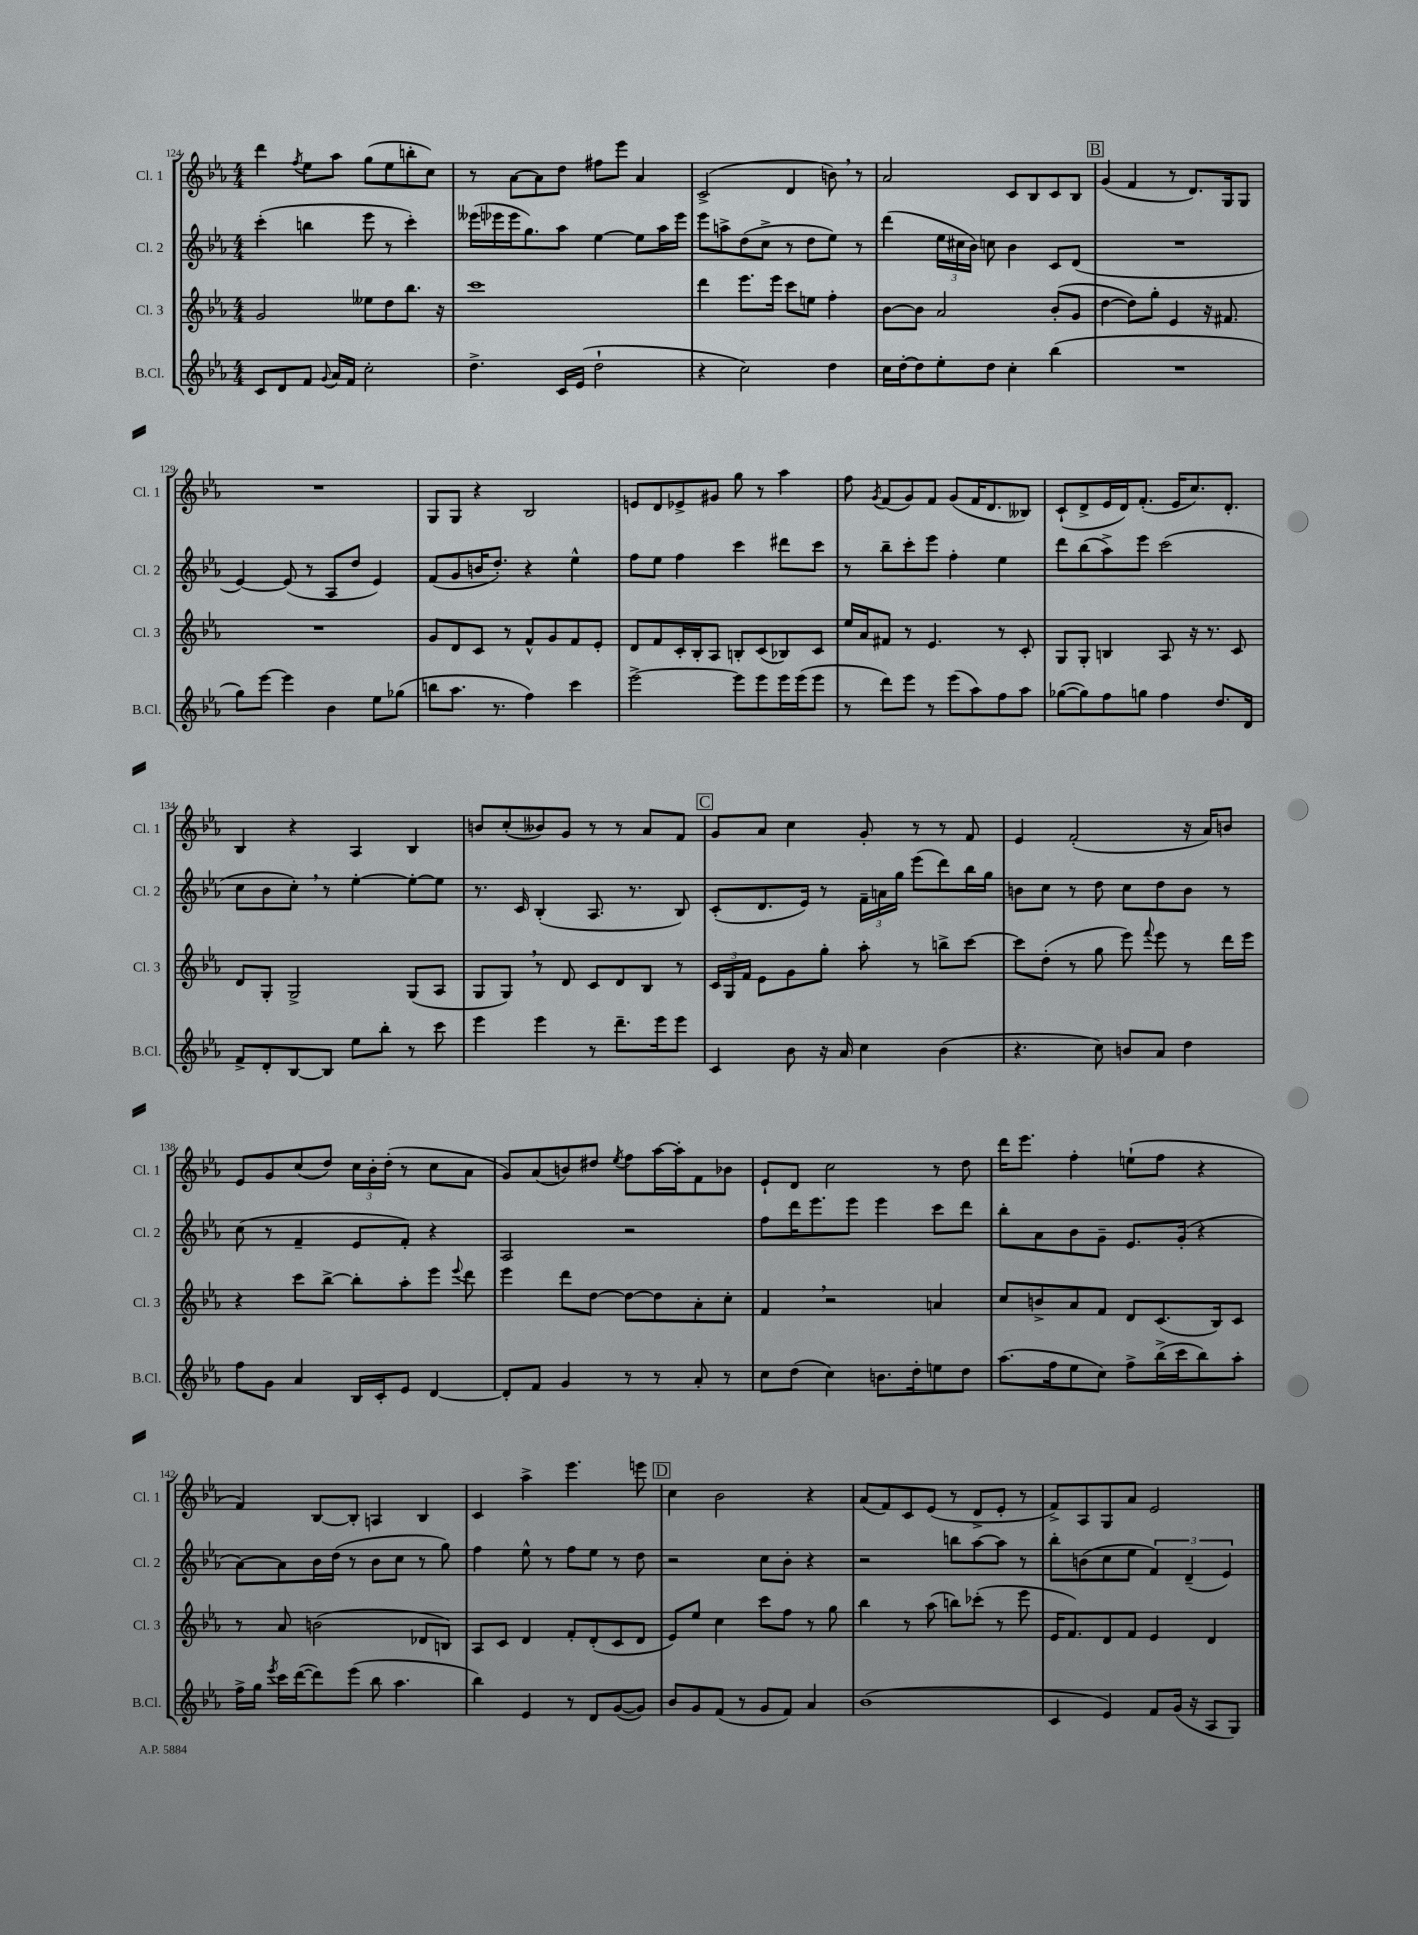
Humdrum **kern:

**kern	**kern	**kern	**kern
*staff4	*staff3	*staff2	*staff1
*clefG2	*clefG2	*clefG2	*clefG2
*k[b-e-a-]	*k[b-e-a-]	*k[b-e-a-]	*k[b-e-a-]
*M4/4	*M4/4	*M4/4	*M4/4
8c/L	2g/	(4ccc'\	4ddd\
8d/	.	.	.
.	.	.	8qff/
8f/J	.	4bb\	8ee-\L
8qqg/	.	.	.
16a-/LL	.	.	8aa-\J
16f/JJ	.	.	.
2cc'\	8ee--\L	8eee-\	(8gg\L
.	8dd\	8r	8ee-\
.	8.bb-\J	4ccc'\)	8bb'\
.	.	.	8cc\J)
.	16r	.	.
=	=	=	=
4.dd^\	1ccc	(16eee--\LL	8r
.	.	16eee-\	.
.	.	16eee-\J	[8a-\L
.	.	8.gg\)	.
.	.	.	8a-\]
16c/LL	.	8aa-\J	8dd\J
(16e-/JJ	.	.	.
2dd`\	.	[4ee-\	8ff#\L
.	.	.	8eee-\J
.	.	8ee-\]L	4a-/
.	.	16aa-\L	.
.	.	16eee-\JJ	.
=	=	=	=
4r	4ddd\	8eee-\L	(2c^/
.	.	8aa^\	.
2cc\)	8.eee-\L	(8dd\	.
.	.	8cc^\J	.
.	16eee-\Jk	.	.
.	8ccc\L	8r	4d/
.	8ee\J	8dd\L	.
4dd\	4ff'\	8ee-\J)	8b\)
.	.	8r	8r
=	=	=	=
16cc\LL	[8b-\L	(4ddd\	2a-/
[16dd'\J	.	.	.
8dd\]	8b-\]J	.	.
8ee-'\	2a-/	24ee-\LL	.
.	.	24cc#\	.
.	.	24b-\JJ)	.
8dd\J	.	8cc\	.
4cc'\	.	4b-\	8c/L
.	.	.	8B-/
(4bb-\	(8b-'/L	8c/L	8c/
.	8g/J	(8d/J	8B-/J
=	=	=	=
1r	[4dd\	1r	(4g/
.	8dd\]L)	.	4f/
.	8gg'\J	.	.
.	4e-/	.	8r
.	.	.	8.d/L)
.	16r	.	.
.	8.f#/	.	16G/k
.	.	.	8G/J
=	=	=	=
8gg\L)	1r	[4e-/)	1r
[8eee-\J	.	.	.
4eee-\]	.	(8e-/]	.
.	.	8r	.
4b-\	.	8A-/L	.
.	.	8dd/J	.
8ee-\L	.	4e-/)	.
(8gg-\J	.	.	.
=	=	=	=
8bb\L	8g/L	(8f/L	8G/L
8.aa-\J	8d/	8g/	8G/J
.	8c/J	16b/K	4r
8.r	.	8.dd'/J)	.
.	8r	.	.
4ff\)	8f^^/L	4r	2B-/
.	8g/	.	.
4ccc\	8f/	4ee-^^\	.
.	8e-'/J	.	.
=	=	=	=
[2eee-^\	8d/L	8ff\L	8e/L
.	8f/	8ee-\J	8d/
.	16c'/L	4ff\	8e-^/
.	16B-'/J	.	.
.	8A-/J	.	8g#/J
8eee-\]L	8B'/L	4ccc\	8gg\
8eee-\	(8c/	.	8r
16eee-\L	8B-/)	8ddd#\L	4aa-\
(16eee-\J	.	.	.
8eee-\J	8c/J	8ccc\J	.
=	=	=	=
8r	16ee-/LL	8r	8ff\
.	16a-/J	.	.
.	.	.	8qg/
8ddd\L)	8f#/J	8bb-~\L	(8f/L
8eee-\J	8r	8ccc'\	8g/)
8r	4.e-/	8eee-\J	8f/J
(8eee-\L	.	4ff'\	(8g/L
8aa-\)	.	.	16f/K
.	.	.	8.d/
8ff\	8r	4ee-\	.
8aa-\J	8c'/	.	8B--/J)
=	=	=	=
([8gg-\L	8G/L	8ddd\L	(8c`/L
8gg-\])	8G'/J	(8bb-\	8d^/
8ff\	4B/	8aa-^\)	16e-/L
.	.	.	16d/J)
8gg\J	.	8eee-\J	(8.f'/J
4ff\	8A-/	(2ccc\	.
.	.	.	16e-/LK
.	16r	.	8.cc/)
.	8.r	.	.
8.dd/L	.	.	.
.	.	.	8.d'/J
.	8c/	.	.
16d/Jk	.	.	.
=	=	=	=
8f^/L	8d/L	8cc\L	4B-/
8d'/	8G'/J	8b-\	.
[8B-/	2G^/	8cc'\J)	4r
8B-/]J	.	8r	.
8ee-\L	.	[4ee-'\	4A-/
8bb-'\J	.	.	.
8r	(8G/L	8ee-'\_L	4B-/
8ccc\	8A-/J	8ee-\]J	.
=	=	=	=
4eee-\	8G/L	8.r	8b/L
.	8G/J)	.	(8cc'/
.	.	16c/	.
4eee-\	8r	(4B-'/	8b--/)
.	8d/	.	8g/J
8r	8c/L	8.A-/	8r
8.ddd~\L	8d/	.	8r
.	.	8.r	.
.	8B-/J	.	8a-/L
16eee-\k	.	.	.
8eee-\J	8r	8B-/)	8f/J
=	=	=	=
4c/	24c/LL	(8c'/L	8g/L
.	24G/	.	.
.	24f/JJ	.	.
.	8e-\L	8.d/	8a-/J
8b-\	8g\	.	4cc\
.	.	16e-/Jk)	.
16r	8gg'\J	8r	.
16a-/	.	.	.
4cc\	8aa-'\	24f~\LL	8g'/
.	.	24a\	.
.	.	24gg\JJ	.
.	8r	(8eee-\L	8r
(4b-\	8bb^\L	8ddd\)	8r
.	[8ccc\J	16bb-\L	8f/
.	.	16gg\JJ	.
=	=	=	=
4.r	8ccc\]L	8b\L	4e-/
.	(8dd'\J	8cc\J	.
.	8r	8r	(2f'/
8cc\)	8gg\	8dd\	.
8b/L	8eee-\)	8cc\L	.
.	8qqfff/	.	.
8a-/J	8eee-\	8dd\	.
4dd\	8r	8b\J	16r
.	.	.	16a-/LK)
.	16ddd\LL	8r	8b/J
.	16eee-\JJ	.	.
=	=	=	=
8ff\L	4r	(8cc\	8e-/L
8g\J	.	8r	8g/
4a-/	8ccc\L	4f~/	(8cc/
.	[8bb-^\J	.	8dd/J)
16B-/LL	8bb-'\]L	8e-/L	24cc\LL
.	.	.	24b-'\
16c'/J	.	.	.
.	.	.	(24dd'\JJ
8e-/J	8aa-'\	8f'/J)	8r
[4d/	8eee-\J	4r	8cc\L
.	8qqeee-/	.	.
.	8ddd\	.	8a-\J
=	=	=	=
8d'/]L	4eee-\	2A-/	8g/L)
8f/J	.	.	(8a-/
4g/	8ddd\L	.	8b/)
.	[8dd\J	.	8dd#/J
.	.	.	8qee-/
8r	8dd\_L	2r	8ff\L
8r	8dd\]	.	[16aa-\L
.	.	.	16aa-'\]J
8a-'/	8a-'\	.	8f\
8r	8cc'\J	.	8b-\J
=	=	=	=
8cc\L	4f/	8ff\L	8e-`/L
(8dd\J	.	16ddd\K	8d/J
.	.	8.eee-\	.
4cc\)	2r	.	2cc\
.	.	8eee-\J	.
8.b\L	.	4eee-\	.
16dd'\k	.	.	.
8ee\	4a/	8ccc\L	8r
8dd\J	.	8ddd\J	8dd\
=	=	=	=
(8.aa-\L	8cc/L	8bb-'\L	16ddd\LK
.	.	.	8.eee-\J
.	8b^/	8a-\	.
16ff\k	.	.	.
8ee-\	8a-/	8b-\	4ff'\
8cc\J)	8f/J	8g~\J	.
8ff^\L	8d/L	8.e-/L	(8ee`\L
(16bb-^\L	(8.c/	.	8ff\J
16ccc\J	.	(16g'/Jk	.
8bb-\)	.	4r	4r
.	16B-/k)	.	.
8aa-'\J	8c/J	.	.
=	=	=	=
16ff^\LL	8r	[8a-\L)	4f/)
16gg\JJ	.	.	.
8qeee-/	.	.	.
16ccc\LL	8a-/	8a-\]	.
([16ddd\J	.	.	.
8ddd\])	(2b\	16b-\L	[8B-/L
.	.	(16dd\JJ	.
(8eee-\J	.	8r	8B-'/]J
8bb-\	.	8b-\L	4A/
4.aa-\	.	8cc\J	.
.	8d-/L	8r	4B-/
.	8B/J)	8gg\)	.
=	=	=	=
4bb-\)	8A-/L	4ff\	4c/
.	8c/J	.	.
4e-/	4d/	8ee-^^\	4aa-^\
.	.	8r	.
8r	8f'/L	8ff\L	4.eee-\
8d/L	(8d'/	8ee-\J	.
([8g/	8c/	8r	.
8g/]J)	8d/J	8dd\	8eee\
=	=	=	=
8b-/L	8e-/L)	2r	4cc\
8g/	8ee-/J	.	.
(8f/J	4cc\	.	2b-\
8r	.	.	.
8g/L	8ccc\L	8cc\L	.
8f/J)	8ff\J	8b-'\J	.
4a-/	8r	4r	4r
.	8gg\	.	.
=	=	=	=
(1b-	4bb-\	2r	(8a-/L
.	.	.	8f/)
.	8r	.	8c/
.	(8aa-\	.	(8e-/J
.	8bb\L)	8bb\L	8r
.	(8ccc-'\J	[8aa-\	8d^/L
.	8r	8aa-\]J	8e-'/J
.	8eee-\	8r	8r
=	=	=	=
4c/	16e-/LK	8bb-'\L	8f^/L)
.	8.f/)	.	.
.	.	(8b\	8A-/
4e-/)	8d/	8cc\	8G/
.	8f/J	8ee-\J	8a-/J
8f/L	4e-/	6f/)	2e-/
(16g/Jk	.	.	.
.	.	(6d~/	.
16r	.	.	.
8A-/L	4d/	.	.
.	.	6e-/)	.
8G/J)	.	.	.
==	==	==	==
*-	*-	*-	*-
